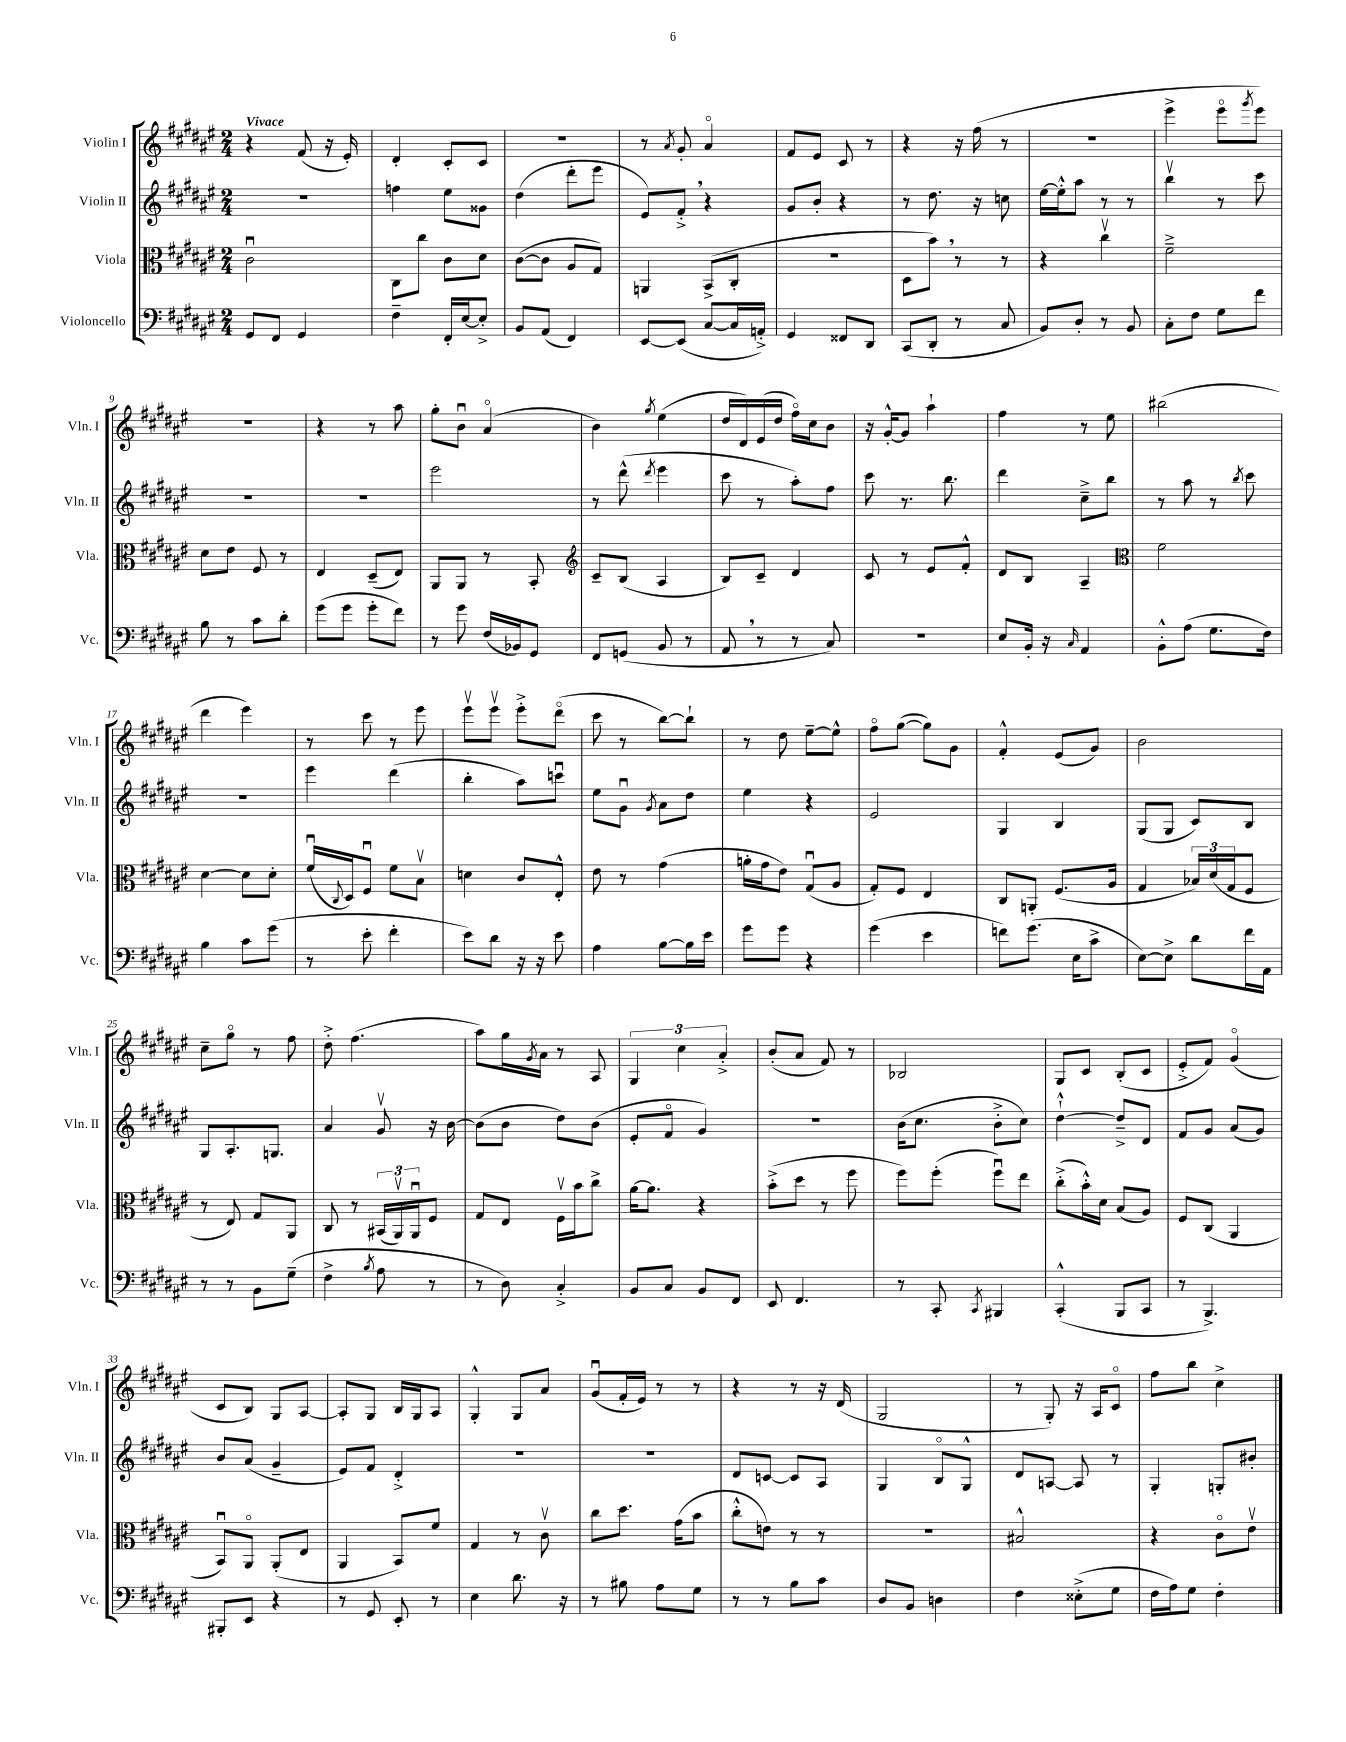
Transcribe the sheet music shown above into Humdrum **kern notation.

**kern	**kern	**kern	**kern
*part4	*part3	*part2	*part1
*staff4	*staff3	*staff2	*staff1
*I"Violoncello	*I"Viola	*I"Violin II	*I"Violin I
*I'Vc.	*I'Vla.	*I'Vln. II	*I'Vln. I
*clefF4	*clefC3	*clefG2	*clefG2
*k[f#c#g#d#a#e#]	*k[f#c#g#d#a#e#]	*k[f#c#g#d#a#e#]	*k[f#c#g#d#a#e#]
*M2/4	*M2/4	*M2/4	*M2/4
=1	=1	=1	=1
!	!	!	!LO:TX:a:B:t=Vivace
8GG#/L	2c#u\	2r	4r
8FF#/J	.	.	.
4GG#/	.	.	(8f#/
.	.	.	16r
.	.	.	16e#'/)
=2	=2	=2	=2
4F#~\	8C#\L	4ffn\	4d#'/
.	8cc#\J	.	.
16FF#'/LL	8c#\L	8ee#\L	8c#'/L
[16E#/J	.	.	.
8E#'^/J]	8d#\J	8g##X\J	8c#/J
=3	=3	=3	=3
8BB/L	([8c#\L	(4dd#\	2r
(8AA#/J	8c#\J]	.	.
4FF#/)	8A#/L	8ddd#'\L	.
.	8G#/J)	8eee#\J	.
=4	=4	=4	=4
[8EE#/L	4AAn/	8e#/L)	8r
.	.	.	8qa#/
(8EE#/J]	.	8f#'^,/J	8g#'/
[8C#/L	(8BB^/L	4r	4a#/
16C#/L]	8C#'/J	.	.
16AAn'^/JJ)	.	.	.
=5	=5	=5	=5
4GG#/	2r	8g#/L	8f#/L
.	.	8b'/J	8e#/J
8FF##X/L	.	4r	8c#/
8DD#/J	.	.	8r
=6	=6	=6	=6
(8CC#/L	8D#\L	8r	4r
8DD#'/J	8b,\J)	8.dd#\	.
8r	8r	.	16r
.	.	16r	(16ff#\
8C#/	8r	8ccn\	8r
=7	=7	=7	=7
8BB/L)	4r	[16ee#\LL	2r
.	.	16ee#'^^\J]	.
8D#'/J	.	8aa#\J	.
8r	4cc#v\	8r	.
8BB/	.	8r	.
=8	=8	=8	=8
8C#'\L	2f#~^\	4bbv\	4eee#^\
8F#\J	.	.	.
8G#\L	.	8r	8eee#\L
.	.	.	8qggg#/
8f#\J	.	8ccc#\	8eee#\J)
!!LO:LB:g=z
=9	=9	=9	=9
8B\	8d#\L	2r	2r
8r	8e#\J	.	.
8c#\L	8F#/	.	.
8d#'\J	8r	.	.
=10	=10	=10	=10
(8g#\L	4E#/	2r	4r
8g#\J	.	.	.
8g#'\L	(8D#~/L	.	8r
8f#\J)	8E#/J)	.	8aa#\
=11	=11	=11	=11
8r	8AA#/L	2eee#\	8gg#'\L
8g#\	8AA#/J	.	8bu\J
(16F#/LL	8r	.	(4a#/
16BB-X/J)	.	.	.
8GG#/J	8BB'/	.	.
=12	=12	=12	=12
*	*clefG2	*	*
8FF#/L	8c#~/L	8r	4b\)
(8GGn/J	(8B/J	(8ddd#^^\	.
.	.	8qddd#/	8qgg#/
8BB/	4A#/	4eee#\	(4ee#\
8r	.	.	.
=13	=13	=13	=13
8AA#,/	8B/L)	8ccc#\	16dd#/LL
.	.	.	16d#/)
8r	8c#~/J	8r	(16e#/
.	.	.	16dd#/JJ
8r	4d#/	8aa#'\L)	16ff#\LL)
.	.	.	16cc#\J
8C#/)	.	8ff#\J	8b\J
=14	=14	=14	=14
2r	8c#/	8ccc#\	16r
.	.	.	[16g#'^^/KL
.	8r	8.r	8g#/J]
.	8e#/L	.	4aa#`\
.	.	8.bb\	.
.	8f#'^^/J	.	.
=15	=15	=15	=15
8E#/L	8d#/L	4ddd#\	4ff#\
16BB'/Jk	8B/J	.	.
16r	.	.	.
16qqC#/	.	.	.
4AA#/	4A#~/	8cc#~^\L	8r
.	.	8bb\J	8ee#\
=16	=16	=16	=16
*	*clefC3	*	*
8BB'^^\L	2f#\	8r	(2bb#X\
(8A#\J	.	8aa#\	.
8.G#\L	.	8r	.
.	.	8qbb/	.
.	.	8ccc#\	.
16F#\Jk)	.	.	.
!!LO:LB:g=z
=17	=17	=17	=17
4B\	[4d#\	2r	4ddd#\
8c#\L	8d#\L]	.	4eee#\)
(8g#\J	8d#'\J	.	.
=18	=18	=18	=18
8r	(16f#u/LL	4eee#\	8r
.	8qqC#/	.	.
.	16D#/J)	.	.
8e#'\	8F#u/J	.	8ccc#\
4f#'\	8f#\L	(4ddd#\	8r
.	8Bv\J	.	8eee#\
=19	=19	=19	=19
8e#\L)	4dn\	4bb'\	8eee#v\L
8d#\J	.	.	8eee#v\J
16r	8c#/L	8aa#\L)	8eee#'^\L
16r	.	.	.
8e#\	8E#'^^/J	8cccnu\J	(8ddd#\J
=20	=20	=20	=20
4A#\	8e#\	8ee#\L	8ccc#\
.	8r	8g#u\J	8r
.	.	8qg#/	.
[8B\L	(4g#\	8a#\L	[8bb\L)
16B\L]	.	8dd#\J	8bb`\J]
16e#\JJ	.	.	.
=21	=21	=21	=21
8g#\L	16an'\LL	4ee#\	8r
.	16g#\J	.	.
8g#\J	8e#\J)	.	8dd#\
4r	(8G#u/L	4r	[8ee#~\L
.	8A#/J	.	8ee#^^\J]
=22	=22	=22	=22
(4g#\	8G#'/L)	2e#/	8ff#\L
.	8F#/J	.	([8gg#\J
4e#\	4E#/	.	8gg#\L])
.	.	.	8g#\J
=23	=23	=23	=23
8fn\L)	8C#/L	4G#/	4f#'^^/
(8.g#\J	8AAn'/J	.	.
.	(8.F#/L	4B/	(8e#/L
16E#\KL	.	.	.
8c#^\J	.	.	8g#/J)
.	16A#/Jk	.	.
=24	=24	=24	=24
[8E#\L)	4G#/	(8G#/L	2b\
8E#^\J]	.	8G#/J	.
8d#\L	24B-X/LL)	8c#/L)	.
.	(24d#/	.	.
.	24G#/J	.	.
16f#\L	8F#/J	8B/J	.
16AA#\JJ	.	.	.
!!LO:LB:g=z
=25	=25	=25	=25
8r	8r	8G#/L	8cc#~\L
8r	8E#/)	8.A#'/	8gg#\J
8BB\L	8G#/L	.	8r
.	.	8.Gn/J	.
(8G#~\J	8AA#/J	.	8ff#\
=26	=26	=26	=26
4F#^\	8C#/	4a#/	8dd#'^\
.	8r	.	(4.ff#\
8qB/	.	.	.
8A#\	(24BB#X/LL	8g#v/	.
.	24AA#v/)	.	.
.	24AA#u/J	.	.
8r	8F#/J	16r	.
.	.	[16b\	.
=27	=27	=27	=27
8r	8G#/L	(8b\L]	8aa#\L)
8D#\)	8E#/J	8b\J	16gg#\L
.	.	.	8qg#/
.	.	.	16a#\JJ
4C#'^/	16F#v\LL	8dd#\L)	8r
.	16b\J	.	.
.	8cc#^\J	(8b\J	8A#/
=28	=28	=28	=28
8BB/L	[16a#\KL	8e#'/L	6G#/
.	8.a#\J]	.	.
8C#/J	.	8f#/J	.
.	.	.	6cc#\
8BB/L	4r	4g#/)	.
.	.	.	6a#'^/
8FF#/J	.	.	.
=29	=29	=29	=29
8EE#/	(8b'^\L	2r	(8b'/L
4.FF#/	8dd#\J	.	8a#/J
.	8r	.	8f#/)
.	8ff#\	.	8r
=30	=30	=30	=30
8r	8ff#\L)	(16b\KL	2B-X/
.	.	8.cc#\J	.
8CC#'/	(8ff#'\J	.	.
8qCC#/	.	.	.
4BBB#X/	8ff#u\L)	8b'^\L	.
.	8ee#\J	8cc#\J)	.
=31	=31	=31	=31
(4CC#'^^/	(8cc#'^\L	[4dd#`^^\	8G#/L
.	16b'^^\L)	.	8c#/J
.	16d#\JJ	.	.
8BBB/L	(8B/L	8dd#~^/L]	(8B'/L
8CC#/J	8A#/J)	8d#/J	8c#/J
=32	=32	=32	=32
8r	8F#/L	8f#/L	8e#'^/L
4.BBB^/)	(8C#/J	8g#/J	8f#/J)
.	4AA#/	(8a#/L	(4g#/
.	.	8g#/J)	.
!!LO:LB:g=z
=33	=33	=33	=33
8BBB#X'/L	8BBu/L)	8b/L	8c#/L
8EE#/J	8AA#/J	(8a#/J	8B/J)
4r	(8AA#'/L	4g#~/	8G#/L
.	8E#/J	.	[8A#/J
=34	=34	=34	=34
8r	4AA#/	8e#/L)	8A#'/L]
8GG#/	.	8f#/J	8G#/J
8EE#'/	8BB/L)	4d#'^/	16B/LL
.	.	.	16G#/J
8r	8f#/J	.	8A#/J
=35	=35	=35	=35
4E#\	4G#/	2r	4G#'^^/
8.d#\	8r	.	8G#/L
.	8c#v\	.	8a#/J
16r	.	.	.
=36	=36	=36	=36
8r	8cc#\L	2r	(8g#u/L
8B#X\	8.dd#\J	.	16f#'/L
.	.	.	16e#/JJ)
8A#\L	.	.	8r
.	(16g#\KL	.	.
8G#\J	8b\J	.	8r
=37	=37	=37	=37
8r	8cc#'^^\L	8d#/L	4r
8r	8en\J)	[8cn/J	.
8B\L	8r	8c/L]	8r
8c#\J	8r	8A#/J	16r
.	.	.	(16d#/
=38	=38	=38	=38
8D#/L	2r	4G#/	2G#/
8BB/J	.	.	.
4Dn\	.	8B/L	.
.	.	8G#^^/J	.
=39	=39	=39	=39
4F#\	2B#X^^/	8d#/L	8r
.	.	[8An/J	8G#'/)
(8E##X'^\L	.	8A/]	16r
.	.	.	16A#/KL
8G#\J	.	8r	8c#/J
=40	=40	=40	=40
16F#\LL	4r	4G#'/	8ff#\L
16A#\J)	.	.	.
8G#\J	.	.	8bb\J
4F#'\	8c#\L	8Gn'/L	4cc#^\
.	8e#v\J	8b#X'/J	.
==	==	==	==
*-	*-	*-	*-
